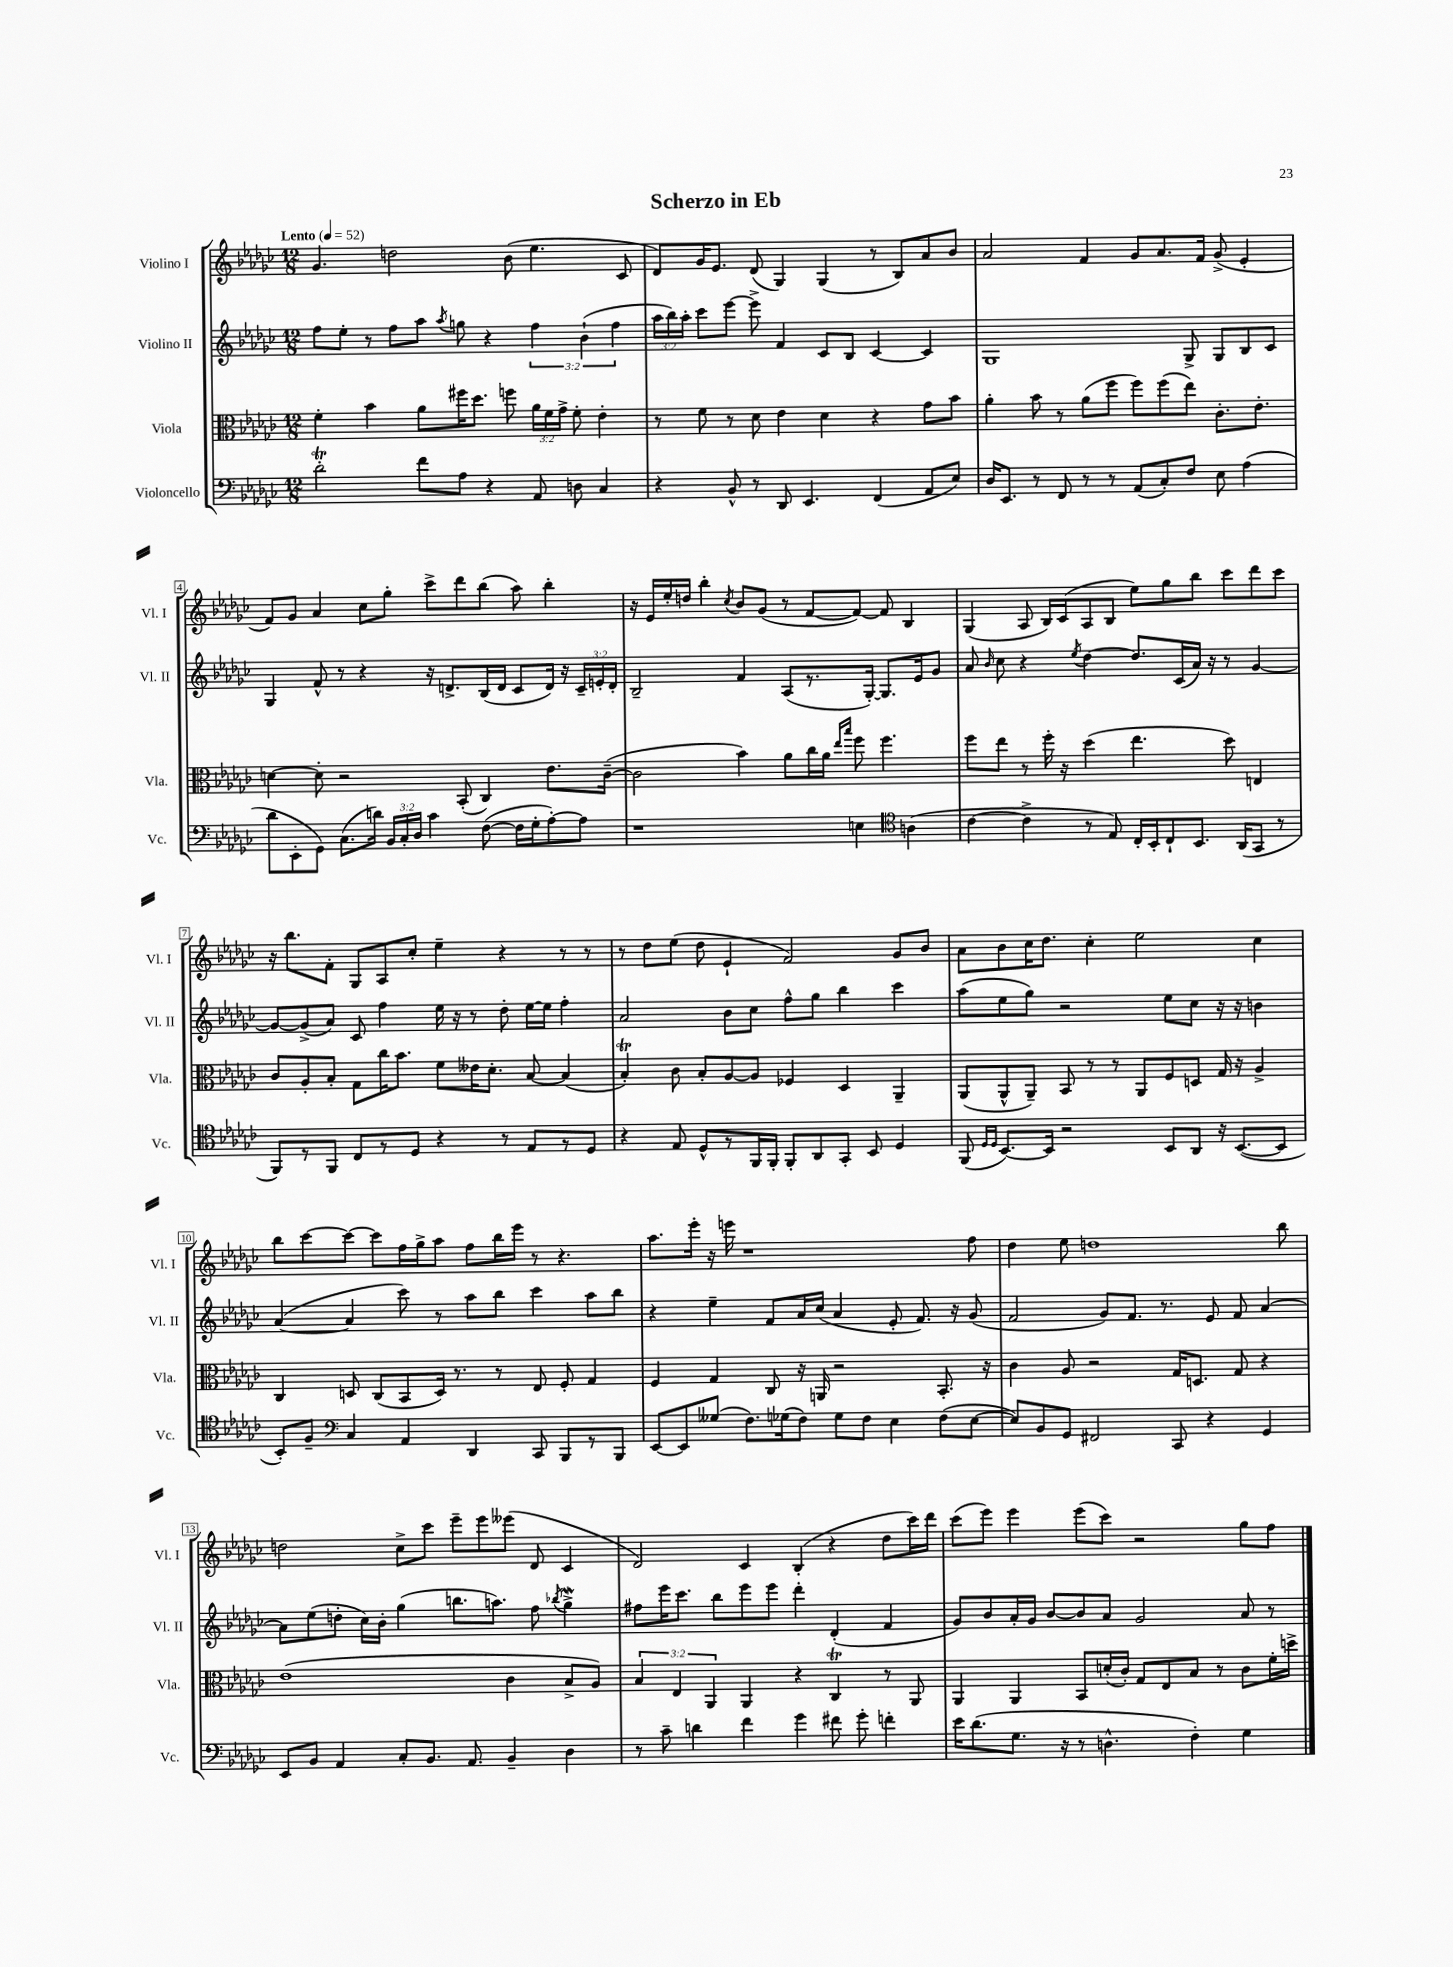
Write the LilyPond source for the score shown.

\header { title = "Scherzo in Eb" }
<<
\new StaffGroup <<
\new Staff = "s0" \with { instrumentName = "Violino I" shortInstrumentName = "Vl. I" } {
    \clef treble \key ges \major \numericTimeSignature \time 12/8 \tempo "Lento" 4 = 52
    \autoBeamOff ges'4. d''2 bes'8( ees''4. ces'8 |
    des'8[) ges'16 ees'8.] des'8( ges4) ges4( r8 bes8[) aes'8 bes'8] |
    aes'2 f'4 ges'8[ aes'8. f'16] ges'8->( ees'4-. |
    f'8[) ges'8] aes'4 ces''8[ ges''8]-. ces'''8[-> des'''8 bes''8]( aes''8) bes''4-. |
    r16 ees'16[ ees''16-. d''16] bes''4-. \acciaccatura { ces''8 } bes'8[ ges'8]( r8 f'8[~ f'8]~) f'8 bes4 |
    ges4( aes8 bes16[) ces'16( aes8 bes8] ees''8[) ges''8 bes''8] ces'''8[ des'''8 ces'''8] |
    r16 bes''8.[ f'8]-. ges8[ aes8 ces''8]-. ees''4-- r4 r8 r8 |
    r8 des''8[ ees''8]( des''8 ees'4-! f'2) ges'8[ bes'8] |
    aes'8[ bes'8 ces''16 des''8.] ces''4-. ees''2 ces''4 |
    bes''8[ ces'''8~ ces'''8]~ ces'''8[ f''16 ges''16-> aes''8] f''8[ bes''16 ees'''16] r8 r4. |
    aes''8.[ ees'''16]-. r16 e'''16 r1 f''8 |
    des''4 ees''8 d''1 bes''8 |
    d''2 ces''8[-> ces'''8] ees'''8[-- ees'''8 eeses'''8]( des'8 ces'4 |
    des'2) ces'4 bes4-.( r4 des''8[ ces'''16) des'''16] |
    ces'''8[( ees'''8]) ees'''4 ees'''8[( ces'''8]) r2 ges''8[ f''8] \bar "|." |
}
\new Staff = "s1" \with { instrumentName = "Violino II" shortInstrumentName = "Vl. II" } {
    \clef treble \key ges \major \numericTimeSignature \time 12/8 \override Staff.TupletNumber.text = #tuplet-number::calc-fraction-text
    \autoBeamOff f''8[ ees''8]-. r8 f''8[ aes''8] \acciaccatura { aes''8 } g''8 r4 \tuplet 3/2 { f''4 bes'4-!( f''4 } |
    \tuplet 3/2 { aes''16[ bes''16) aes''16]-. } ces'''8[ ees'''8]~ ees'''8-> f'4 ces'8[ bes8] ces'4~ ces'4 |
    ges1 ges8-> ges8[ bes8 ces'8] |
    ges4 f'8-^ r8 r4 r16 d'8.[-> bes16( d'16] ces'8[ d'16]) r16 \tuplet 3/2 { ces'16[-- e'16-. d'16]-. } |
    bes2-- f'4 aes8[( r8. ges16]~-.) ges8.[ ees'16 ges'8] |
    aes'8 \grace { bes'16 } ces''8 r4 \acciaccatura { ees''8 } des''4~ des''8.[ ces'16( aes'16]) r16 r8 ges'4~ |
    ges'8[~ ges'8->( aes'8]) ces'8 f''4 ees''16 r16 r8 des''8-. ees''16[~ ees''16] f''4-. |
    aes'2 bes'8[ ces''8] f''8[-^ ges''8] bes''4 ces'''4 |
    aes''8[( ees''8 ges''8]) r2 ees''8[ ces''8] r16 r16 b'4 |
    aes'4~( aes'4 ces'''8) r8 aes''8[ bes''8] ces'''4 aes''8[ bes''8] |
    r4 ees''4-- f'8[ aes'16 ces''16]( aes'4 ees'8-. f'8.) r16 ges'8( |
    f'2 ges'8[) f'8.] r8. ees'8 f'8 aes'4~ |
    aes'8[ ees''8( d''8]-. ces''16[) bes'16]-. ges''4( b''8.[ a''8.]) f''8 \acciaccatura { bes''8 } ges''4->\mordent |
    fis''8[ ees'''16 ces'''8.] bes''8[ ees'''8 ees'''8] des'''4-. des'4-.( f'4 |
    ges'8[) bes'8 aes'16-. ges'16] bes'8[~ bes'8 aes'8] ges'2 aes'8 r8 \bar "|." |
}
\new Staff = "s2" \with { instrumentName = "Viola" shortInstrumentName = "Vla." } {
    \clef alto \key ges \major \numericTimeSignature \time 12/8 \override Staff.TupletNumber.text = #tuplet-number::calc-fraction-text
    \autoBeamOff f'4-. bes'4 aes'8[ fis''16 des''8.] f''8 \tuplet 3/2 { aes'16[ f'16 ges'16]-> } f'8-. ees'4-. |
    r8 f'8 r8 des'8 ees'4 des'4 r4 ges'8[ bes'8] |
    aes'4-. bes'8 r8 aes'8[( f''8] f''8[) f''8( ees''8]) ces'8.[-. ees'8.]-. |
    d'4~ d'8-. r2 bes,8-.( ces4) ees'8.[ ces'16]~--( |
    ces'2 bes'4) aes'8[ ces''16 aes'16] \grace { ees''16[ bes''16] } f''8 f''4. |
    f''8[ ees''8] r8 f''16-. r16 des''4( ees''4. des''8) e4 |
    ces'8[ aes8-. bes8]-. ges8[ ces''16 bes'8.] f'8[ eeses'16 des'8.]-. bes8~ bes4( |
    bes4-.\trill) ces'8 bes8[-. aes8~ aes8] fes4 des4 aes,4-- |
    aes,8[( aes,8-^ aes,8]--) bes,8 r8 r8 aes,8[ f8 d8] ges16 r16 aes4-> |
    ces4 d8 ces8[( bes,8 d16]) r8. r8 ees8 f8-. ges4 |
    f4 ges4 ces8 r16 a,16 r2 bes,8.-. r16 |
    ces'4 aes8 r2 ges16[ d8.] ges8 r4 |
    ees'1( ces'4 bes8[-> aes8]) |
    \tuplet 3/2 { bes4 ees4 aes,4 } aes,4 r4 ces4\trill r8 aes,8 |
    aes,4 aes,4 bes,8[ d'16-.( ces'16]-.) ges8[ ees8 bes8] r8 ces'8[ f'16-. d''16]-> \bar "|." |
}
\new Staff = "s3" \with { instrumentName = "Violoncello" shortInstrumentName = "Vc." } {
    \clef bass \key ges \major \numericTimeSignature \time 12/8 \override Staff.TupletNumber.text = #tuplet-number::calc-fraction-text
    \autoBeamOff des'2-.\trill f'8[ aes8] r4 aes,8 d8 ces4 |
    r4 bes,8-^ r8 des,8 ees,4. f,4( aes,8[ ees8]) |
    des16[ ees,8.] r8 f,8 r8 r8 aes,8[( ces8-.) f8] ees8 aes4( |
    des'8[ ees,8-. ges,8]) ces8.[( d'16]) \tuplet 3/2 { bes,16[ ces16-. des16] } ces'4 f8~( f16[ ges16-. aes8~-.) aes8] |
    r1 e4 \clef tenor a4( |
    ces'4~ ces'4-> r8 ees8) ces16[-. bes,16-. ces8-! bes,8.] aes,16[( ges,8] r8 |
    f,8[) r8 f,8] ces8[ r8 des8] r4 r8 ees8[ r8 des8] |
    r4 ees8 des8[-^ r8 f,16 f,16]-. f,8[-. aes,8 ges,8]-. bes,8 des4 |
    f,8( \grace { des16[ des16] } bes,8.[~) bes,16] r2 bes,8[ aes,8] r16 bes,8.[~( bes,8] |
    bes,8[-.) f8]-- \clef bass ces4 aes,4 des,4 ces,8 bes,,8[ r8 bes,,8] |
    ees,8[~ ees,8 geses8]( f8.[) ges16( f8]) ges8[ f8] ees4 f8[( ees8]~ |
    ees8[) bes,8 ges,8] fis,2 ces,8 r4 ges,4 |
    ees,8[ bes,8] aes,4 ces8[-. bes,8.] aes,8. bes,4-- des4 |
    r8 ces'8-- d'4 f'4 ges'4 fis'8 ges'8-. f'4-. |
    ees'16[ des'8.( ges8.] r16 r8 d4.-^ f4-.) ges4 \bar "|." |
}
>>
>>
\layout { \context { \Score \override BarNumber.stencil = #(make-stencil-boxer 0.1 0.3 ly:text-interface::print) } }
